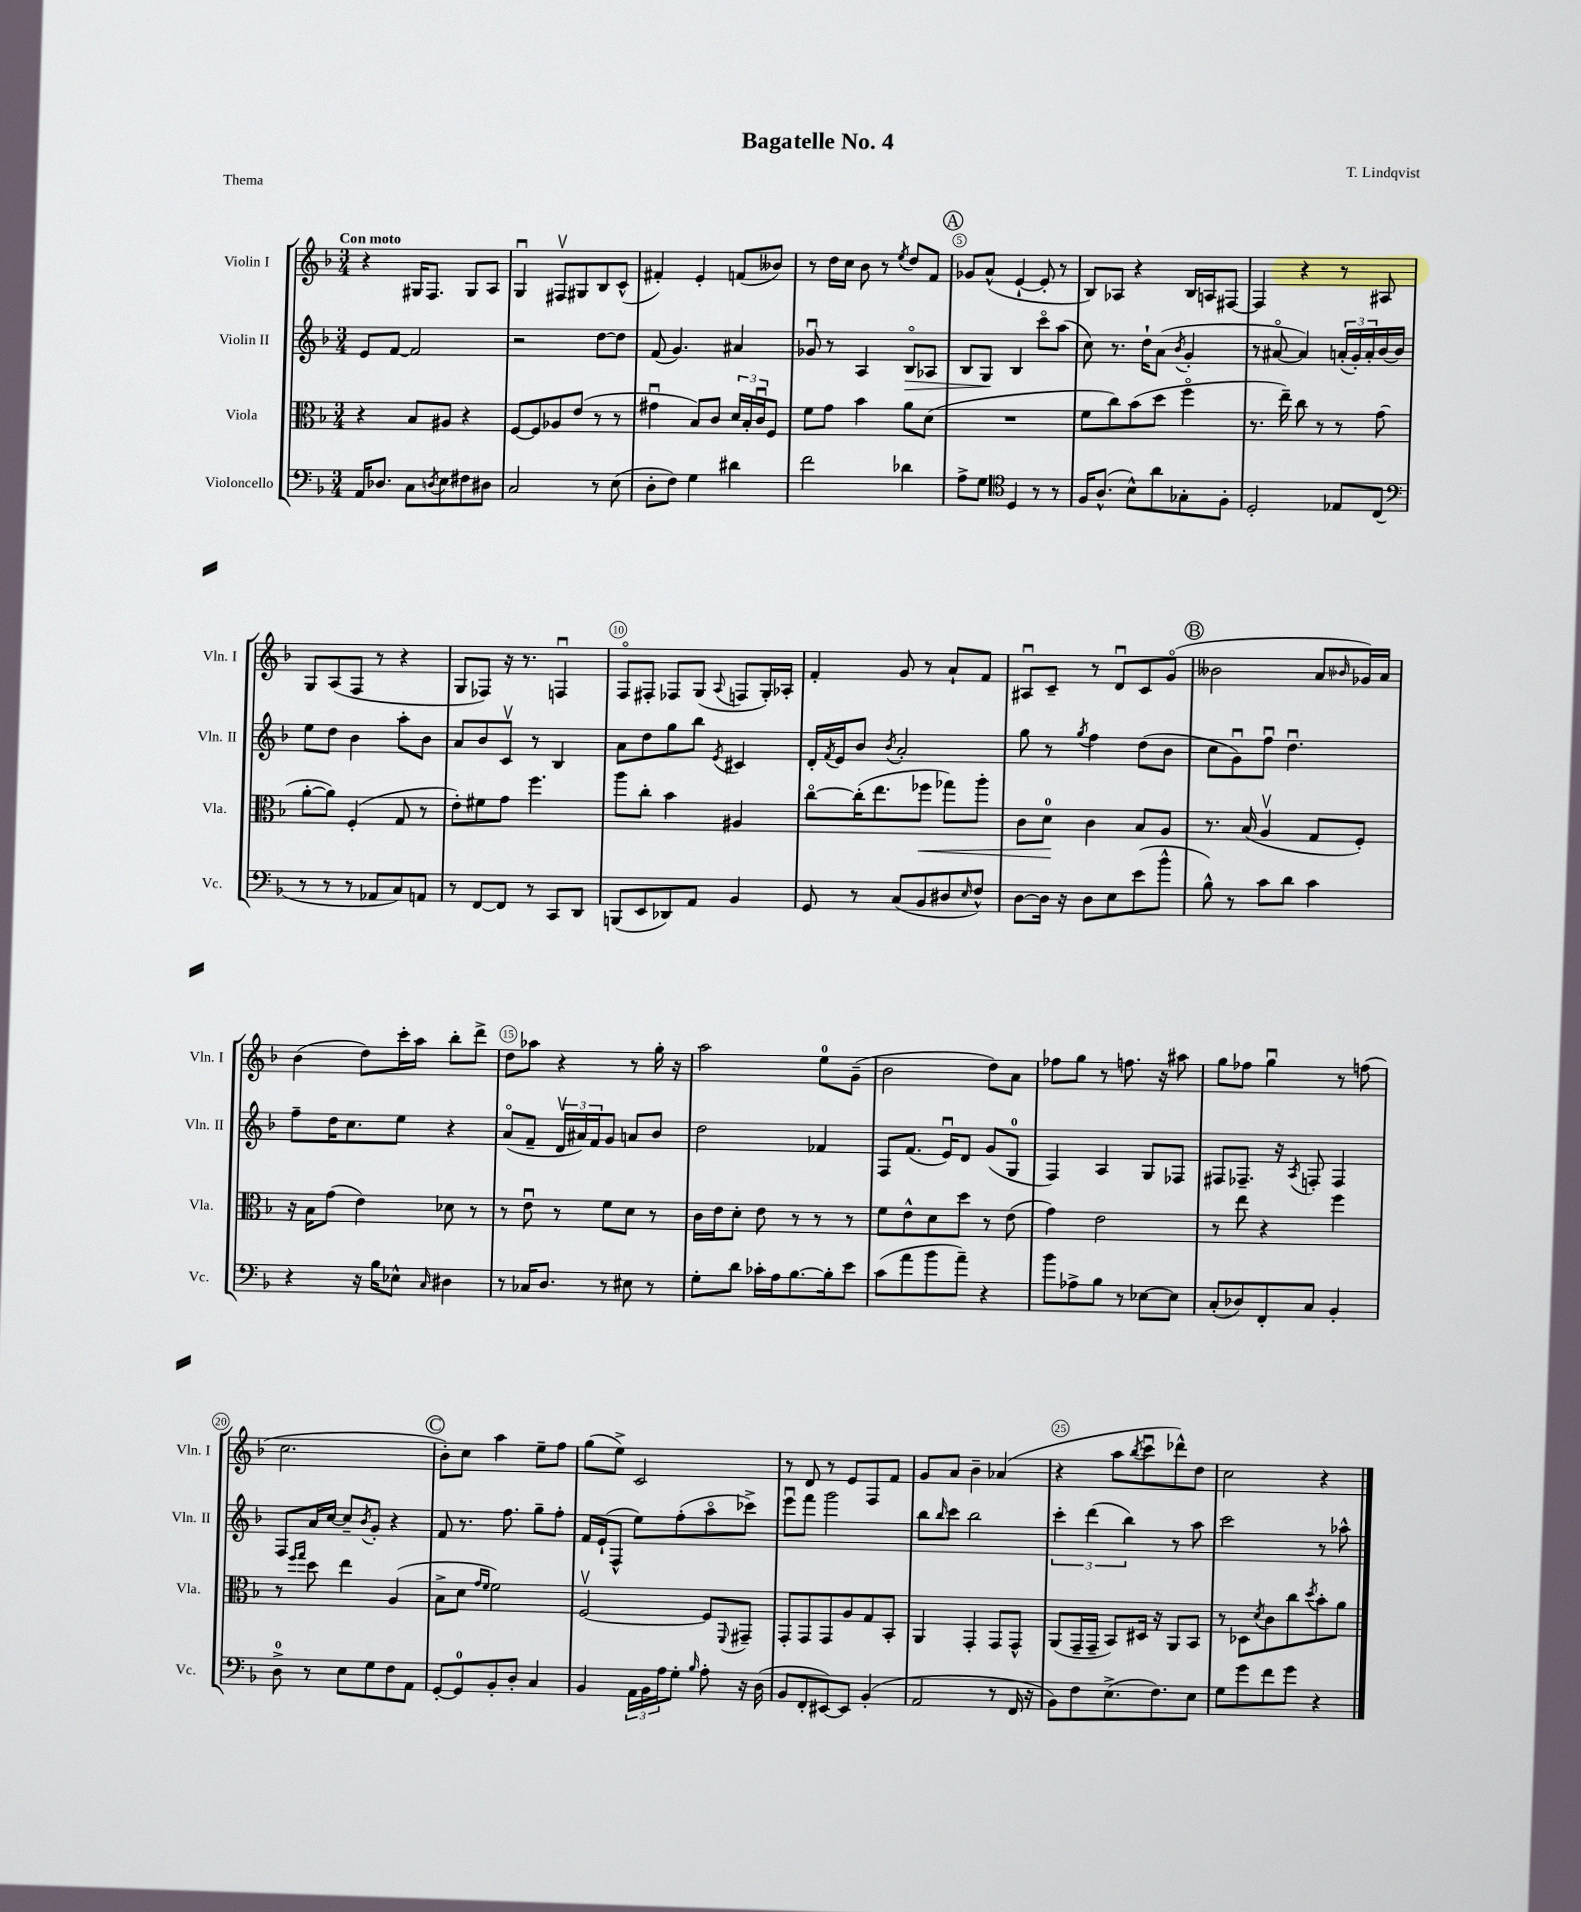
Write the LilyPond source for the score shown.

\header { title = "Bagatelle No. 4" composer = "T. Lindqvist" piece = "Thema" }
<<
\new StaffGroup <<
\new Staff = "s0" \with { instrumentName = "Violin I" shortInstrumentName = "Vln. I" } {
    \clef treble \key f \major \numericTimeSignature \time 3/4 \tempo "Con moto"
    r4 gis16 f8. gis8 a8 |
    g4\downbow fis8\upbow gis8 bes8 c'8-^( |
    fis'4-.) e'4-. f'8( beses'8) |
    r8 d''16 c''16 bes'8 r8 \acciaccatura { e''8 } d''8 f'8 |
    \mark \markup { \circle "A" } ges'8 a'8-^( e'4~-! e'8-. r8 |
    bes8) aes8 r4 bes16 a16 fis8~ |
    fis4 r4 r8 ais8 |
    g8 a8( f8 r8 r4 |
    g8 fes8) r16 r8. f4\downbow |
    f8\flageolet fis8-. fes8 g8( \appoggiatura { a8 } f8 g16-.) aes16-. |
    f'4-. g'8 r8 a'8-! f'8 |
    ais8\downbow c'8-- r8 d'8\downbow c'8 g'8\flageolet( |
    \mark \markup { \circle "B" } beses'2 a'8 \grace { bes'16 } ges'16) a'16 |
    bes'4( d''8) c'''16-. a''16 bes''8-. d'''8-> |
    d''8 aes''8 r4 r8 g''16-. r16 |
    a''2 e''8-0 g'8--( |
    bes'2 d''8) a'8 |
    fes''8 g''8 r8 f''8. r16 ais''8 |
    g''8 fes''8 g''4\downbow r8 f''8( |
    c''2. |
    \mark \markup { \circle "C" } bes'8-.) c''8 a''4 e''8-- f''8 |
    g''8( e''8->) c'2 |
    r8 d'8 r8 e'8 f8 f'8 |
    g'8 a'8 bes'4-- aes'4( |
    r4 a''8 \acciaccatura { bes''8 } c'''8\downbow des'''8-^) d''8 |
    c''2 r4 \bar "|." |
}
\new Staff = "s1" \with { instrumentName = "Violin II" shortInstrumentName = "Vln. II" } {
    \clef treble \key f \major \numericTimeSignature \time 3/4
    e'8 f'8~ f'2 |
    r2 d''8~ d''8 |
    f'8( g'4.) ais'4 |
    ges'8\downbow r8 a4 bes8\flageolet\> aes8 |
    \mark \markup { \circle "A" } bes8 g8\! bes4 c'''8\flageolet a''8( |
    c''8) r8. d''16-! a'8( \acciaccatura { bes'8 } g'4-. |
    r8 ais'8~\flageolet ais'4) \tuplet 3/2 { a'16-.( g'16-.) a'16-. } bes'16~ bes'16 |
    e''8 d''8 bes'4 a''8-. bes'8 |
    a'8 bes'8 c'8\upbow r8 bes4 |
    a'8 d''8 g''8 bes''8 \acciaccatura { e'8 } cis'4 |
    d'16-. \acciaccatura { f'8 } e'16 bes'8 \acciaccatura { bes'8 } a'2-. |
    g''8 r8 \acciaccatura { g''8 } f''4 d''8( bes'8 |
    \mark \markup { \circle "B" } c''8 g'8\downbow) f''8\downbow d''4.\downbow |
    f''8-- d''16 c''8. e''8 r4 |
    a'8\flageolet( f'8-- \tuplet 3/2 { d'16\upbow ais'16) f'16 } g'8 a'8 bes'8 |
    d''2 fes'4 |
    f8 f'8.( e'16\downbow) d'8 g'8( g8-0 |
    f4) a4 g8 fes8 |
    fis8 fes8.-- r16 \acciaccatura { a8 } f8-. f4 |
    f8 a'16 c''16~ c''8-- \acciaccatura { bes'8 } g'8-. r4 |
    \mark \markup { \circle "C" } f'8 r8. f''8. g''8-- f''8-. |
    f'16 e'16-!( f8-^ e''8) f''8-.( a''8\flageolet ces'''8->) |
    e'''8\downbow f'''8 g'''2 |
    bes''8 \grace { bes''16 } c'''8 bes''2 |
    \tuplet 3/2 { c'''4-. d'''4( bes''4) } r8 a''8 |
    c'''2 r8 aes''8-^ \bar "|." |
}
\new Staff = "s2" \with { instrumentName = "Viola" shortInstrumentName = "Vla." } {
    \clef alto \key f \major \numericTimeSignature \time 3/4
    r4 bes8 ais8 r4 |
    f8~ f8 aes8 e'8( r8 r8 |
    gis'4\downbow bes8) c'8 \tuplet 3/2 { d'16 bes16-. c'16\downbow } f8 |
    f'8 g'8 bes'4 a'8 d'8( |
    \mark \markup { \circle "A" } R2. |
    f'8 c''8) bes'8( d''8 f''4\flageolet |
    r8. e''16--) c''8 r8 r8 g'8( |
    a'8~-. a'8) f4-.( g8 r8 |
    e'8-.) fis'8 g'8 f''4. |
    a''8 c''8-. bes'4 ais4 |
    c''8~\flageolet c''16-.( e''8. fes''8\< ges''8) a''8-. |
    c'8 d'8-0\! c'4 bes8 a8 |
    \mark \markup { \circle "B" } r8. bes16( a4\upbow g8 f8-.) |
    r16 bes16 g'8( e'4) des'8 r8 |
    r8 e'8\downbow r8 f'8 d'8 r8 |
    c'16 e'16 d'8-. e'8 r8 r8 r8 |
    f'8 e'8-^ d'8 d''8 r8 e'8( |
    g'4) e'2 |
    r8 e''8 r4 f''4 |
    r8 \grace { f''16 g''16 } d''8 e''4 a4( |
    \mark \markup { \circle "C" } bes8-> d'8 \grace { g'16 f'16 } f'2) |
    f2~\upbow f8 \appoggiatura { f,8 } gis,8-- |
    g,8-. g,8 g,8 a8 g8 bes,8-. |
    a,4 g,4-. g,8 g,8-^ |
    a,8( g,16-- g,16-- bes,8) dis16 r16 a,8 bes,8 |
    r8 des8 \acciaccatura { d'8 } c'8 c''8 \acciaccatura { d''8 } bes'8-. a'8 \bar "|." |
}
\new Staff = "s3" \with { instrumentName = "Violoncello" shortInstrumentName = "Vc." } {
    \clef bass \key f \major \numericTimeSignature \time 3/4
    a,16 des8. c8 \acciaccatura { d8 } e8 fis8 dis8 |
    c2 r8 e8( |
    d8-. f8) g4 dis'4 |
    f'2 des'4 |
    \mark \markup { \circle "A" } a8-> g8 \clef tenor d4 r8 r8 |
    f16 a8.-^( bes8-^) a'8 ges8-. f8-. |
    d2-. ees8 c8( |
    \clef bass r8 r8 r8 aes,8 c8) a,8 |
    r8 f,8~ f,8 r8 c,8 d,8 |
    b,,8( e,8 des,8) a,8 bes,4 |
    g,8 r8 c8( bes,8 dis8 \grace { e16 } f8-^) |
    d8~ d16 r16 d8 e8 e'8( bes'8-^ |
    \mark \markup { \circle "B" } bes8-^) r8 c'8 d'8 c'4 |
    r4 r16 bes16 ees8-^ \grace { c16 } dis4 |
    r8 ces16 d8. r8 eis8 r8 |
    g8-. d'8 ces'16-. a16 bes8.~ bes16-. e'8 |
    c'8( a'8 bes'8 a'8--) r4 |
    bes'8 aes8-> bes8 r8 ees8~ ees8 |
    c8-.( des8) f,8-. c8 bes,4-. |
    d8-0-> r8 e8 g8 f8 a,8 |
    \mark \markup { \circle "C" } g,8~-. g,8-0 bes,8-. d8-. c4 |
    bes,4 \tuplet 3/2 { a,16 bes,16 a16 } g8-. \grace { bes16 } a8-. r16 d16( |
    bes,8 f,8-. eis,8~) eis,8 bes,4-.( |
    a,2 r8 f,16 r16 |
    bes,8) f8 e8.->( f8.) e8 |
    g8 g'8 f'8 g'8 r4 \bar "|." |
}
>>
>>
\layout { \context { \Score \override BarNumber.break-visibility = ##(#f #t #t) barNumberVisibility = #(every-nth-bar-number-visible 5) \override BarNumber.stencil = #(make-stencil-circler 0.1 0.3 ly:text-interface::print) } }
